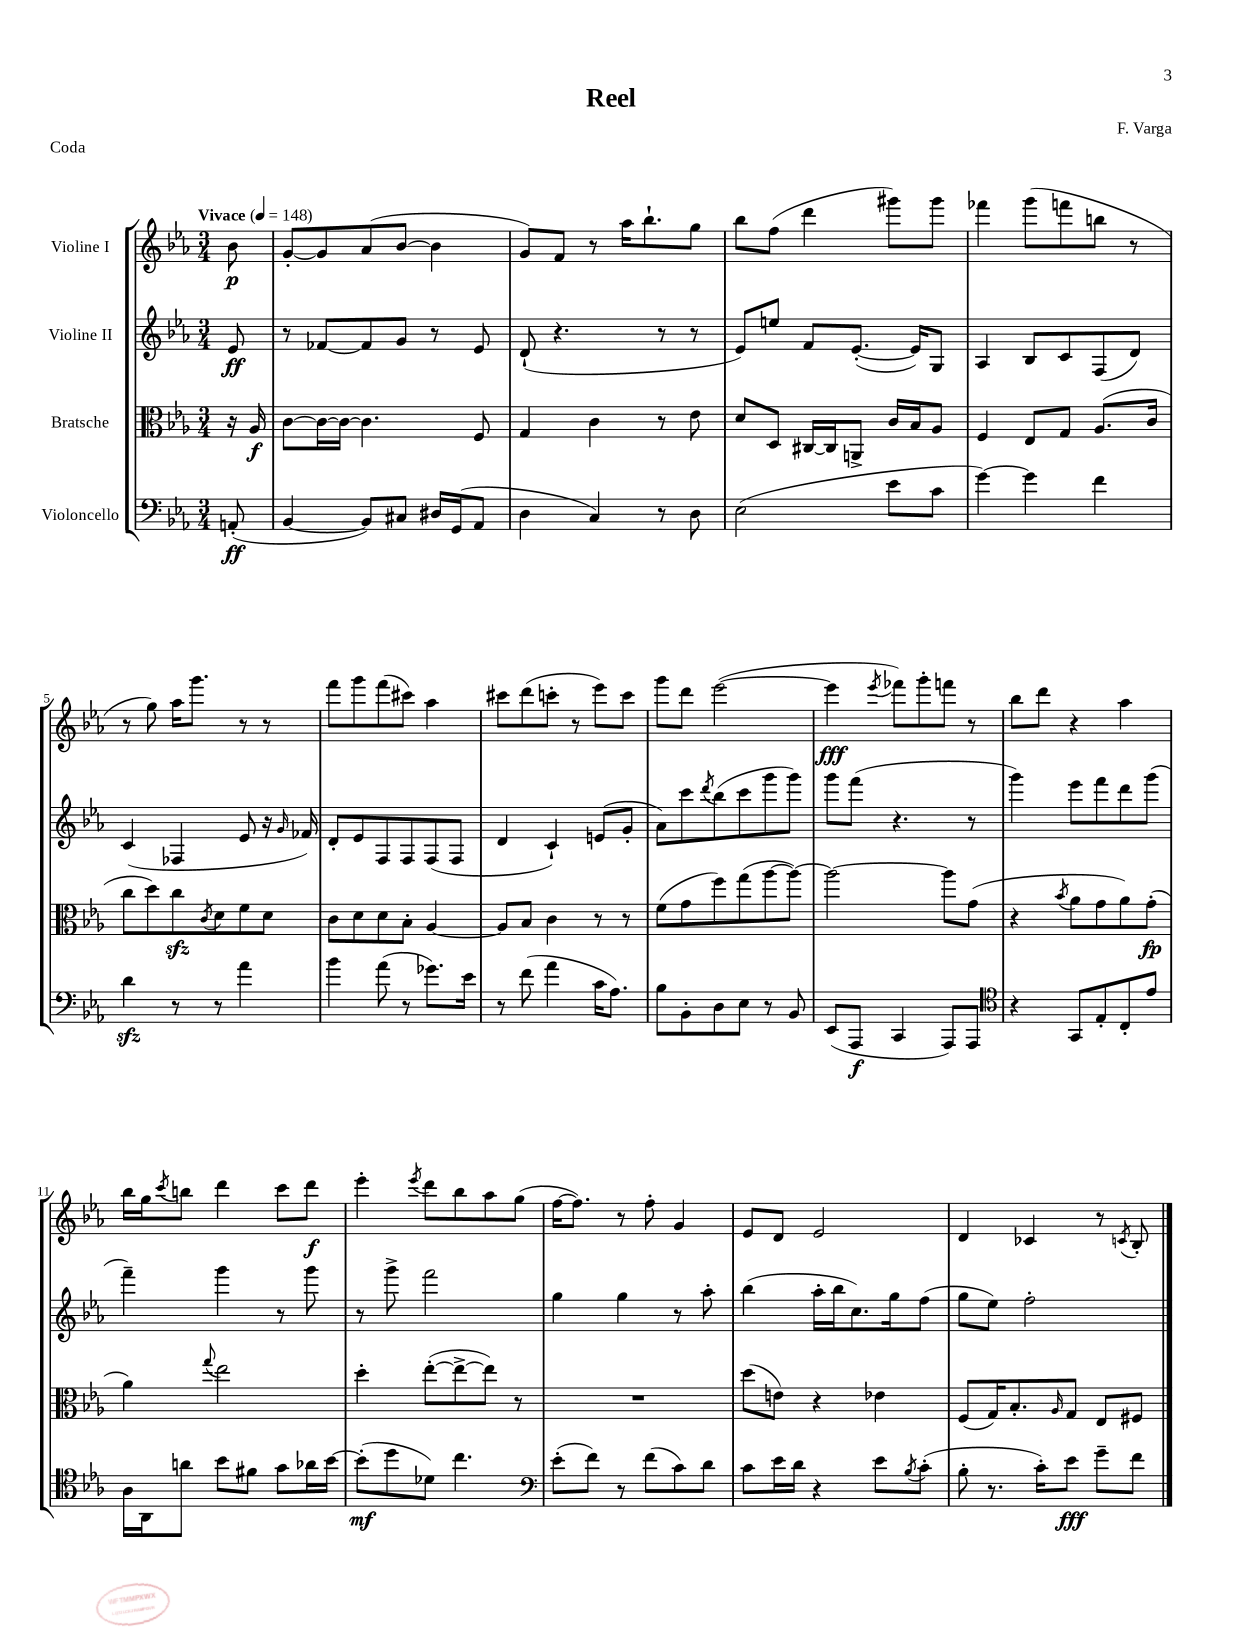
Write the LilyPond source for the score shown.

\header { title = "Reel" composer = "F. Varga" piece = "Coda" }
<<
\new StaffGroup <<
\new Staff = "s0" \with { instrumentName = "Violine I" } {
    \clef treble \key ees \major \numericTimeSignature \time 3/4 \partial 8 \tempo "Vivace" 4 = 148
    bes'8\p |
    g'8~-. g'8 aes'8( bes'8~ bes'4 |
    g'8) f'8 r8 aes''16 bes''8.-! g''8 |
    bes''8 f''8( d'''4 gis'''8) gis'''8 |
    fes'''4 g'''8( f'''8 b''8 r8 |
    r8 g''8) aes''16 g'''8. r8 r8 |
    f'''8 g'''8 f'''8( cis'''8) aes''4 |
    cis'''8 d'''8( c'''8-. r8 ees'''8) c'''8 |
    g'''8 d'''8 ees'''2~( |
    ees'''4\fff \acciaccatura { ees'''8 } fes'''8) g'''8-. f'''8 r8 |
    bes''8 d'''8 r4 aes''4 |
    bes''16 g''16 \acciaccatura { c'''8 } b''8 d'''4 c'''8 d'''8\f |
    ees'''4-. \acciaccatura { ees'''8 } d'''8 bes''8 aes''8 g''8( |
    f''16~ f''8.) r8 f''8-. g'4 |
    ees'8 d'8 ees'2 |
    d'4 ces'4 r8 \acciaccatura { c'8 } bes8-. \bar "|." |
}
\new Staff = "s1" \with { instrumentName = "Violine II" } {
    \clef treble \key ees \major \numericTimeSignature \time 3/4 \partial 8
    ees'8\ff |
    r8 fes'8~ fes'8 g'8 r8 ees'8 |
    d'8-!( r4. r8 r8 |
    ees'8) e''8 f'8 ees'8.~-.( ees'16) g8 |
    aes4 bes8 c'8 f8( d'8) |
    c'4( fes4 ees'8 r16 \grace { g'16 } fes'16) |
    d'8-. ees'8 f8 f8 f8( f8 |
    d'4 c'4-!) e'8( g'8-. |
    aes'8) c'''8 \acciaccatura { d'''8 } bes''8( c'''8 g'''8 g'''8) |
    g'''8 f'''8( r4. r8 |
    g'''4) ees'''8 f'''8 d'''8 g'''8( |
    f'''4--) g'''4 r8 g'''8 |
    r8 g'''8-> f'''2 |
    g''4 g''4 r8 aes''8-. |
    bes''4( aes''16-. bes''16 c''8.) g''16 f''8( |
    g''8 ees''8) f''2-. \bar "|." |
}
\new Staff = "s2" \with { instrumentName = "Bratsche" } {
    \clef alto \key ees \major \numericTimeSignature \time 3/4 \partial 8
    r16 aes16\f |
    c'8~ c'16~ c'16~ c'4. f8 |
    g4 c'4 r8 ees'8 |
    d'8 d8 cis16~ cis16 a,8-> c'16 bes16 aes8 |
    f4 ees8 g8 aes8.( c'16 |
    c''8 d''8) c''8\sfz \acciaccatura { c'8 } d'8 f'8 d'8 |
    c'8 d'8 d'8 bes8-. aes4~ |
    aes8 bes8 c'4 r8 r8 |
    f'8( g'8 f''8) g''8( aes''8~ aes''8~) |
    aes''2~ aes''8 g'8( |
    r4 \acciaccatura { bes'8 } aes'8 g'8 aes'8) g'8-.\fp( |
    aes'4) \appoggiatura { g''8 } ees''2 |
    d''4-. ees''8~-.( ees''8~-> ees''8) r8 |
    R2. |
    d''8( e'8) r4 ees'4 |
    f8( g16) bes8.-. \grace { aes16 } g8 ees8 fis8 \bar "|." |
}
\new Staff = "s3" \with { instrumentName = "Violoncello" } {
    \clef bass \key ees \major \numericTimeSignature \time 3/4 \partial 8
    a,8-.\ff( |
    bes,4~ bes,8) cis8 dis16 g,16( aes,8 |
    d4 c4) r8 d8 |
    ees2( ees'8 c'8 |
    g'4~) g'4 f'4 |
    d'4\sfz r8 r8 aes'4 |
    bes'4 aes'8( r8 ges'8.) ees'16 |
    r8 f'8( aes'4 c'16 aes8.) |
    bes8 bes,8-. d8 ees8 r8 bes,8 |
    ees,8( aes,,8\f c,4 aes,,8) aes,,8 |
    \clef tenor r4 g,8 ees8-. c8-. ees'8 |
    aes16 aes,16 a'8 bes'8 fis'8 g'8 aes'16 bes'16~ |
    bes'8-.\mf( d''8 des'8) c''4. |
    \clef bass ees'8-.( f'8) r8 f'8( c'8) d'8 |
    c'8 ees'16 d'16 r4 ees'8 \acciaccatura { bes8 } c'8-.( |
    bes8-. r8. c'16-.) ees'8\fff g'8-- f'8 \bar "|." |
}
>>
>>
